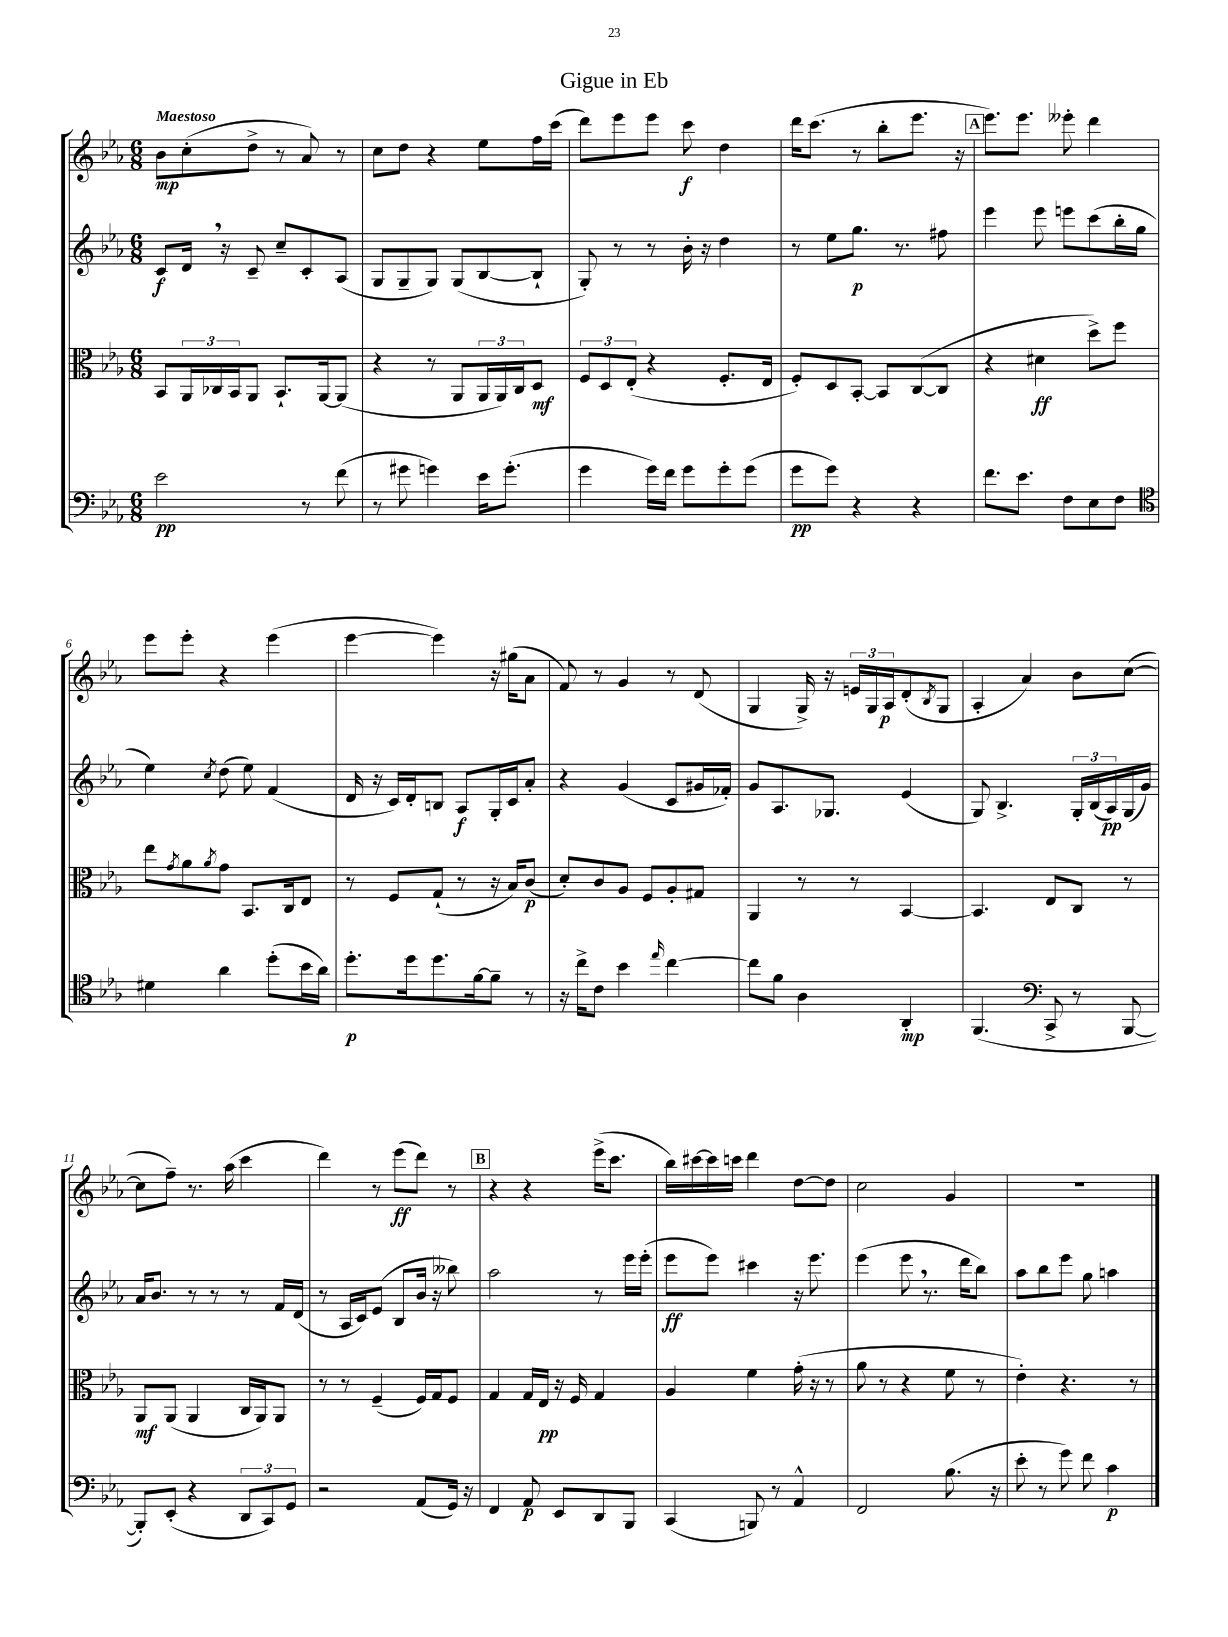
\header { title = "Gigue in Eb" }
<<
\new StaffGroup <<
\new Staff = "s0" {
    \clef treble \key ees \major \numericTimeSignature \time 6/8 \tempo "Maestoso"
    bes'8\mp c''8-.( d''8-> r8 aes'8) r8 |
    c''8 d''8 r4 ees''8 f''16 c'''16( |
    d'''8) ees'''8 ees'''8 c'''8\f d''4 |
    d'''16 c'''8.( r8 bes''8-. ees'''8. r16 |
    \mark \markup { \box "A" } ees'''8.) ees'''8. eeses'''8-. d'''4 |
    ees'''8 ees'''8-. r4 ees'''4( |
    ees'''4~ ees'''4) r16 gis''16( aes'8 |
    f'8) r8 g'4 r8 d'8( |
    g4 g16->) r16 \tuplet 3/2 { e'16 g16 aes16\p } d'8-.( \acciaccatura { bes8 } g8 |
    aes4-. aes'4) bes'8 c''8~( |
    c''8 f''8--) r8. aes''16( c'''4 |
    d'''4) r8 ees'''8\ff( d'''8) r8 |
    \mark \markup { \box "B" } r4 r4 ees'''16->( c'''8. |
    bes''16) cis'''16~ cis'''16 c'''16 d'''4 d''8~ d''8 |
    c''2 g'4 |
    R2. \bar "|." |
}
\new Staff = "s1" {
    \clef treble \key ees \major \numericTimeSignature \time 6/8
    c'8\f d'16 \breathe r16 c'8-- c''8-- c'8-. aes8( |
    g8 g8-- g8) g8( bes8~ bes8-! |
    g8-.) r8 r8 bes'16-. r16 d''4 |
    r8 ees''8 g''8.\p r8. fis''8 |
    \mark \markup { \box "A" } ees'''4 ees'''8 e'''8 c'''8( bes''16-. g''16 |
    ees''4) \acciaccatura { c''8 } d''8( ees''8) f'4( |
    d'16 r16 c'16) d'16-. b8 aes8\f g16-. c'16 aes'8-. |
    r4 g'4( c'8 gis'16 fes'16-.) |
    g'8 aes8. ges8. ees'4( |
    g8) bes4.-> \tuplet 3/2 { g16-. bes16( aes16\pp) } g16( g'16) |
    aes'16 bes'8. r8 r8 r8 f'16 d'16( |
    r8 aes16 c'16) ees'8( bes8 bes'16 r16 beses''8) |
    \mark \markup { \box "B" } aes''2 r8 ees'''16 ees'''16-.( |
    ees'''8\ff ees'''8) cis'''4 r16 ees'''8. |
    ees'''4( ees'''8 \breathe r8. d'''16 bes''8) |
    aes''8 bes''8 ees'''8 g''8 a''4 \bar "|." |
}
\new Staff = "s2" {
    \clef alto \key ees \major \numericTimeSignature \time 6/8
    bes,8 \tuplet 3/2 { aes,16 ces16 bes,16 } aes,8 bes,8.-! aes,16~ aes,8( |
    r4 r8 aes,8 \tuplet 3/2 { aes,16 aes,16) c16 } d8\mf |
    \tuplet 3/2 { f8 d8 ees8-.( } r4 f8.-. ees16 |
    f8-.) d8 bes,8~-. bes,8 c8~( c8 |
    \mark \markup { \box "A" } r4 dis'4\ff d''8->) f''8 |
    ees''8 \acciaccatura { g'8 } aes'8 \acciaccatura { aes'8 } g'8 bes,8. c16 ees8 |
    r8 f8 g8-!( r8 r16 bes16) c'8\p( |
    d'8-.) c'8 aes8 f8 aes8-. gis8 |
    aes,4 r8 r8 bes,4~ |
    bes,4. ees8 c8 r8 |
    aes,8\mf aes,8( aes,4 c16 aes,16) aes,8 |
    r8 r8 f4--( f16) g16 f8 |
    \mark \markup { \box "B" } g4 g16 ees16\pp r16 f16 g4 |
    aes4 f'4 g'16-.( r16 r8 |
    aes'8 r8 r4 f'8 r8 |
    ees'4-.) r4. r8 \bar "|." |
}
\new Staff = "s3" {
    \clef bass \key ees \major \numericTimeSignature \time 6/8
    ees'2\pp r8 f'8( |
    r8 gis'8 g'4) ees'16 g'8.-.( |
    g'4 g'16) f'16 g'8 g'8-. g'8( |
    g'8\pp g'8) r4 r4 |
    \mark \markup { \box "A" } f'8. ees'8. f8 ees8 f8 |
    \clef tenor dis'4 aes'4 d''8-.( bes'16 aes'16) |
    d''8.-.\p d''16 d''8. f'16~ f'8-- r8 |
    r16 c''16-> c'8 bes'4 \grace { ees''16 } c''4~ |
    c''8 f'8 aes4 aes,4-.\mp |
    f,4.( \clef bass c,8-> r8 bes,,8~ |
    bes,,8-.) ees,8-.( r4 \tuplet 3/2 { d,8 c,8) g,8 } |
    r2 aes,8( g,16) r16 |
    \mark \markup { \box "B" } f,4 aes,8\p ees,8 d,8 bes,,8 |
    c,4( b,,8) r8 aes,4-^ |
    f,2 bes8.( r16 |
    ees'8-. r8 g'8) f'8 c'4\p \bar "|." |
}
>>
>>
